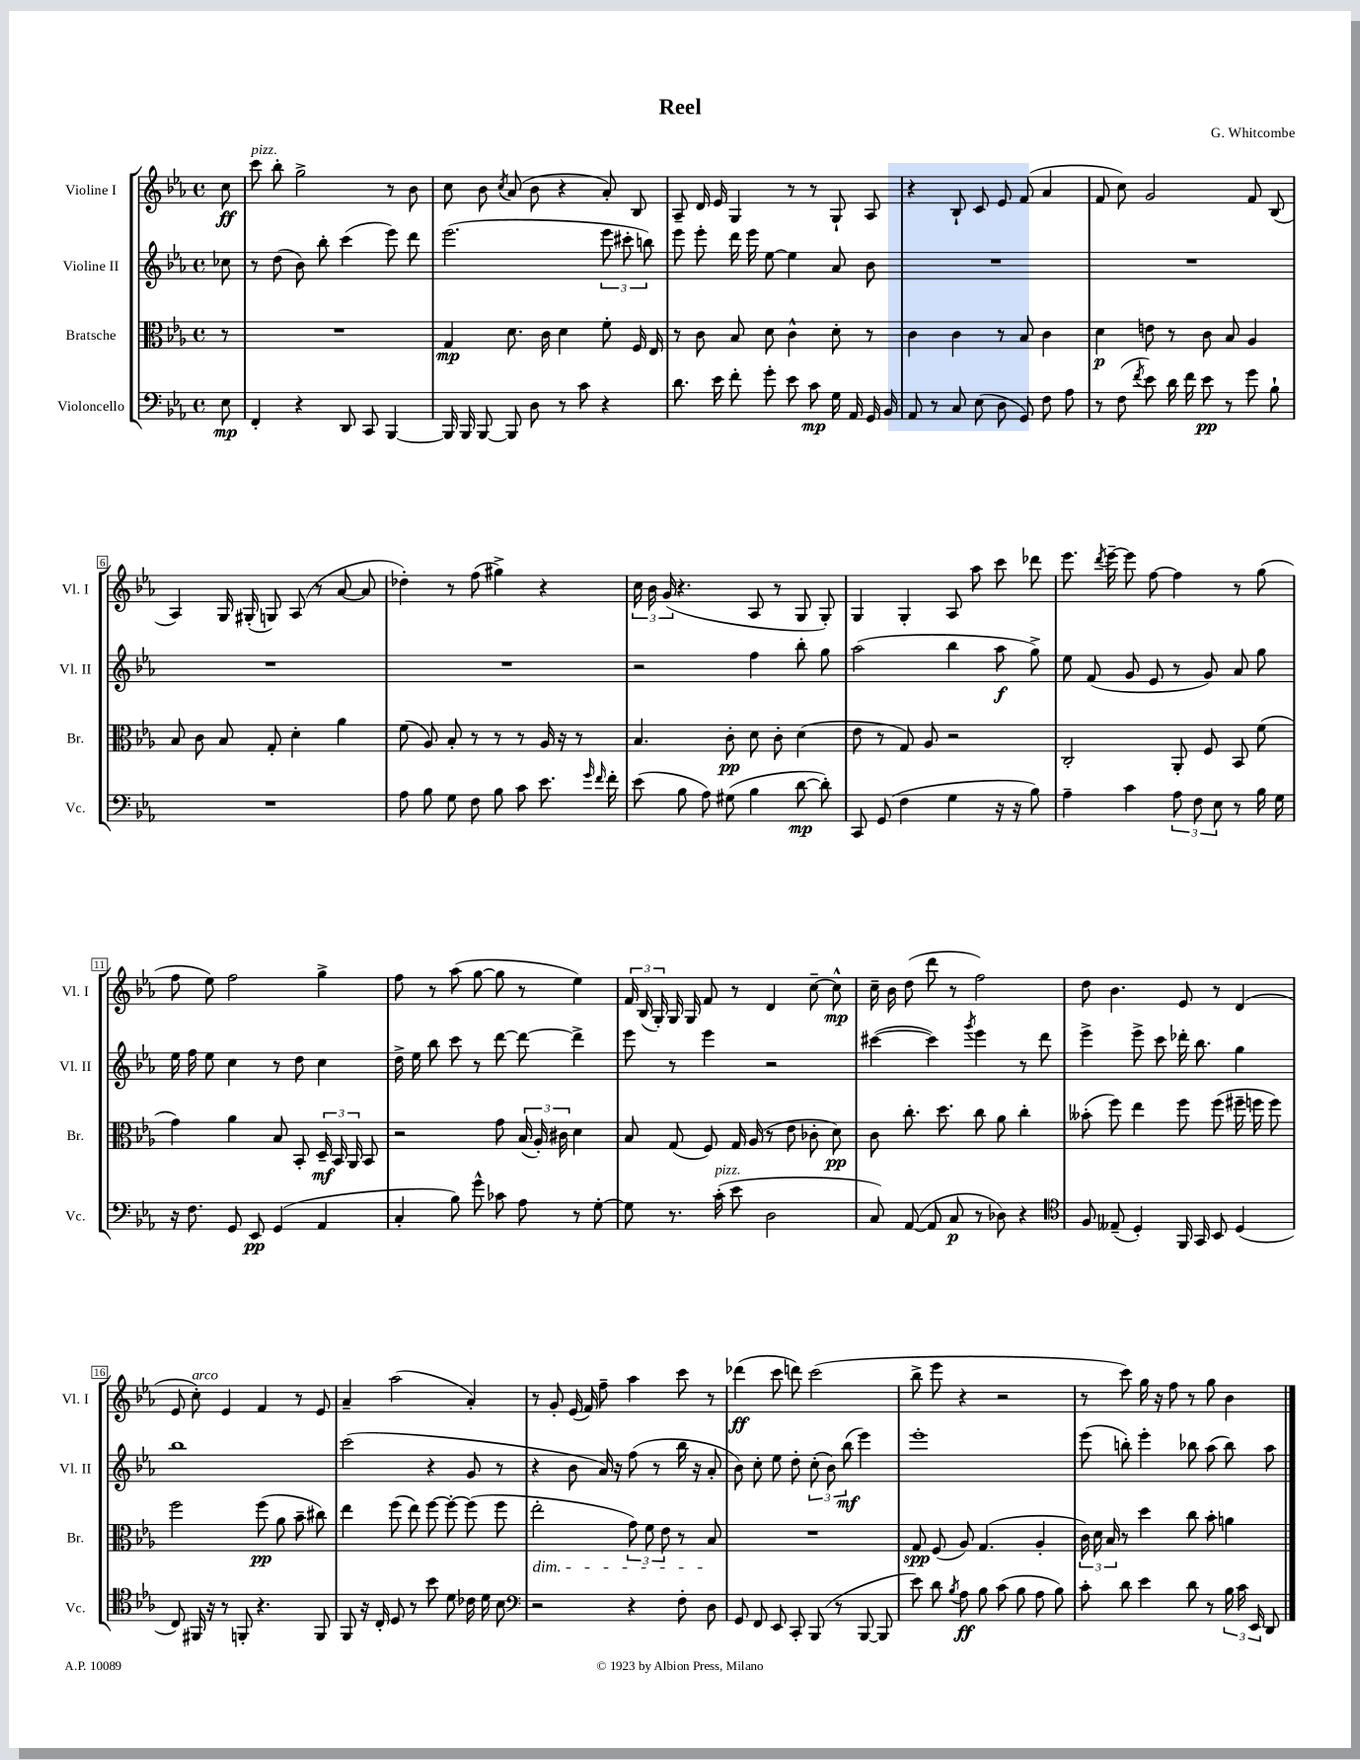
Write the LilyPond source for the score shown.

\header { title = "Reel" composer = "G. Whitcombe" }
<<
\new StaffGroup <<
\new Staff = "s0" \with { instrumentName = "Violine I" shortInstrumentName = "Vl. I" } {
    \clef treble \key ees \major \defaultTimeSignature \time 4/4 \partial 8
    \autoBeamOff c''8\ff |
    c'''8^\markup { \italic "pizz." } bes''8-. g''2-> r8 bes'8 |
    c''8 bes'8 \acciaccatura { c''8 } aes'8( bes'8 r4 aes'8-.) bes8 |
    aes8-- d'16 ees'16 g4 r8 r8 g8-! aes8 |
    r4 bes8-! c'8 ees'8 f'8( aes'4 |
    f'8 c''8) g'2 f'8 bes8( |
    aes4) g16 gis16-.( g8) aes8( r8 aes'8~ aes'8 |
    des''4-.) r8 f''8( gis''4->) r4 |
    \tuplet 3/2 { c''16 bes'16 g'16( } r4. aes8 r8 g8 g8-.) |
    g4 g4-. aes8 aes''8 c'''8 des'''8 |
    ees'''8. \acciaccatura { d'''8 } ees'''16~-- ees'''8 f''8~ f''4 r8 g''8( |
    f''8 ees''8) f''2 g''4-> |
    f''8 r8 aes''8( g''8~ g''8 r8 ees''4) |
    \tuplet 3/2 { f'16 bes16( g16-.) } g16 g16 f'8 r8 d'4 c''8~-- c''8-^\mp |
    c''16-- bes'16 d''8( d'''8 r8 f''2) |
    d''8 bes'4. ees'8 r8 d'4( |
    ees'8 c''8-.^\markup { \italic "arco" }) ees'4 f'4 r8 ees'8 |
    aes'4-- aes''2( aes'4-.) |
    r8 g'8-. ees'16( f'16) f''8-- aes''4 c'''8 r8 |
    des'''4\ff( c'''8 d'''8) c'''2( |
    bes''8-> ees'''8 r4 r2 |
    r8 c'''8) g''16 r16 f''8 r8 g''8 bes'4 \bar "|." |
}
\new Staff = "s1" \with { instrumentName = "Violine II" shortInstrumentName = "Vl. II" } {
    \clef treble \key ees \major \defaultTimeSignature \time 4/4 \partial 8
    \autoBeamOff ces''8 |
    r8 d''8( bes'8) bes''8-. c'''4( ees'''8) d'''8 |
    ees'''2.( \tuplet 3/2 { ees'''8 cis'''8-. b''8) } |
    ees'''8 ees'''8-. d'''16 ees'''16 ees''8~ ees''4 aes'8 bes'8 |
    R1 |
    R1 |
    R1 |
    R1 |
    r2 f''4 bes''8-. g''8 |
    aes''2( bes''4 aes''8\f g''8->) |
    ees''8 f'8( g'8 ees'8 r8 g'8) aes'8 g''8 |
    ees''16 f''16 ees''8 c''4 r8 d''8 c''4 |
    d''16-> ees''16 bes''8 c'''8 r8 d'''8~ d'''8~ d'''4-> |
    ees'''8 r8 ees'''4 r2 |
    cis'''4~( cis'''4) \acciaccatura { g'''8 } ees'''4 r8 d'''8 |
    ees'''4-> ees'''8-> c'''8 des'''16-. bes''8. g''4 |
    bes''1 |
    c'''2( r4 g'8 r8 |
    r4 bes'8 aes'16) r16 f''8( r8 bes''16 r16 aes'8-. |
    bes'8) c''8-. ees''8 d''8-. \tuplet 3/2 { c''8-.( bes'8) bes''8\mf( } ees'''4) |
    ees'''1-. |
    ees'''8( b''8-.) ees'''4-. bes''8 aes''8( bes''8) aes''8 \bar "|." |
}
\new Staff = "s2" \with { instrumentName = "Bratsche" shortInstrumentName = "Br." } {
    \clef alto \key ees \major \defaultTimeSignature \time 4/4 \partial 8
    \autoBeamOff r8 |
    R1 |
    g4\mp d'8. c'16 d'4 f'8-. f16 ees16 |
    r8 c'8 bes8 d'8 c'4-^ d'8-. r8 |
    c'4 c'4 r8 bes8 c'4 |
    d'4\p e'8 r8 c'8 bes8 aes4 |
    bes8 c'8 bes8 g8-. d'4-. aes'4 |
    f'8( aes8) bes8-. r8 r8 r8 aes16 r16 r8 |
    bes4. c'8-.\pp d'8 c'8-. d'4( |
    ees'8 r8 g8) aes8 r2 |
    c2-. aes,8-. f8 bes,8 f'8( |
    g'4) aes'4 bes8 bes,8-. \tuplet 3/2 { d16--\mf bes,16 aes,16 } bes,8 |
    r2 g'8 \tuplet 3/2 { bes16( aes16-.) cis'16 } d'4 |
    bes8 g8( f8) g16 aes16( r8 ees'8 ces'8-. d'8\pp) |
    c'8 c''8.-. d''8. c''8 aes'8 c''4-. |
    beses'8-.( f''8) ees''4 f''8 f''8( fis''16-- f''16 f''8) |
    f''2 f''8\pp( aes'8 bes'8-- cis''8) |
    ees''4 f''8( ees''8) f''8~ f''8~-. f''8( f''8 |
    ees''2-.\dim \tuplet 3/2 { g'8) f'8 ees'8 } r8 bes8\! |
    R1 |
    g8\spp f8( aes8) g4.( aes4-. |
    \tuplet 3/2 { c'16) d'16 bes16 } r8 d''4 c''8 bes'8-. a'4 \bar "|." |
}
\new Staff = "s3" \with { instrumentName = "Violoncello" shortInstrumentName = "Vc." } {
    \clef bass \key ees \major \defaultTimeSignature \time 4/4 \partial 8
    \autoBeamOff ees8\mp |
    f,4-. r4 d,8 c,8 bes,,4~ |
    bes,,16 bes,,16 bes,,8~ bes,,8 d8 r8 c'8 r4 |
    d'8. ees'16 f'8-. g'8-. ees'8 c'8\mp g16 aes,16 g,16 bes,16 |
    aes,8 r8 c8 ees8( d8 g,8) f8 aes8 |
    r8 f8( \acciaccatura { f'8 } ees'8) d'16 f'16 ees'8\pp r8 g'8 bes8-! |
    R1 |
    aes8 bes8 g8 f8 bes8 c'8 ees'8. \grace { g'16 f'16 } f'16-. |
    ees'8( bes8 aes8) gis8( bes4 d'8~\mp d'8-.) |
    c,8 g,8( f4 g4 r16 r16 bes8) |
    aes4-- c'4 \tuplet 3/2 { aes8 f8 ees8 } r8 bes16 g16 |
    r16 f8. g,8 ees,8\pp g,4( aes,4 |
    c4-. bes8) g'8-^ ces'8 aes8 r8 g8~-. |
    g8 r8. c'16-.^\markup { \italic "pizz." }( ees'8 d2 |
    c8) aes,8~( aes,8 c8\p r8 des8) r4 |
    \clef tenor f8 eeses8--( d4-.) f,16 g,16 bes,8 d4( |
    c8) fis,16 r16 r8 f,8-. r4. f,8 |
    f,8 r16 c16-. d8 r8 bes'8 d'8 ces'16 d'16 bes8 |
    \clef bass r2 r4 f8-. d8 |
    g,8 f,8 ees,8 c,8-. bes,,8( r8 bes,,8~ bes,,8 |
    ees'8) d'8 \acciaccatura { bes8 } aes8\ff bes8 c'8( bes8 aes8 bes8) |
    c'8-. d'8 ees'4 d'8 r8 \tuplet 3/2 { bes16 c'16 ees,16 } d,8 \bar "|." |
}
>>
>>
\layout { \context { \Score \override BarNumber.stencil = #(make-stencil-boxer 0.1 0.3 ly:text-interface::print) } }
